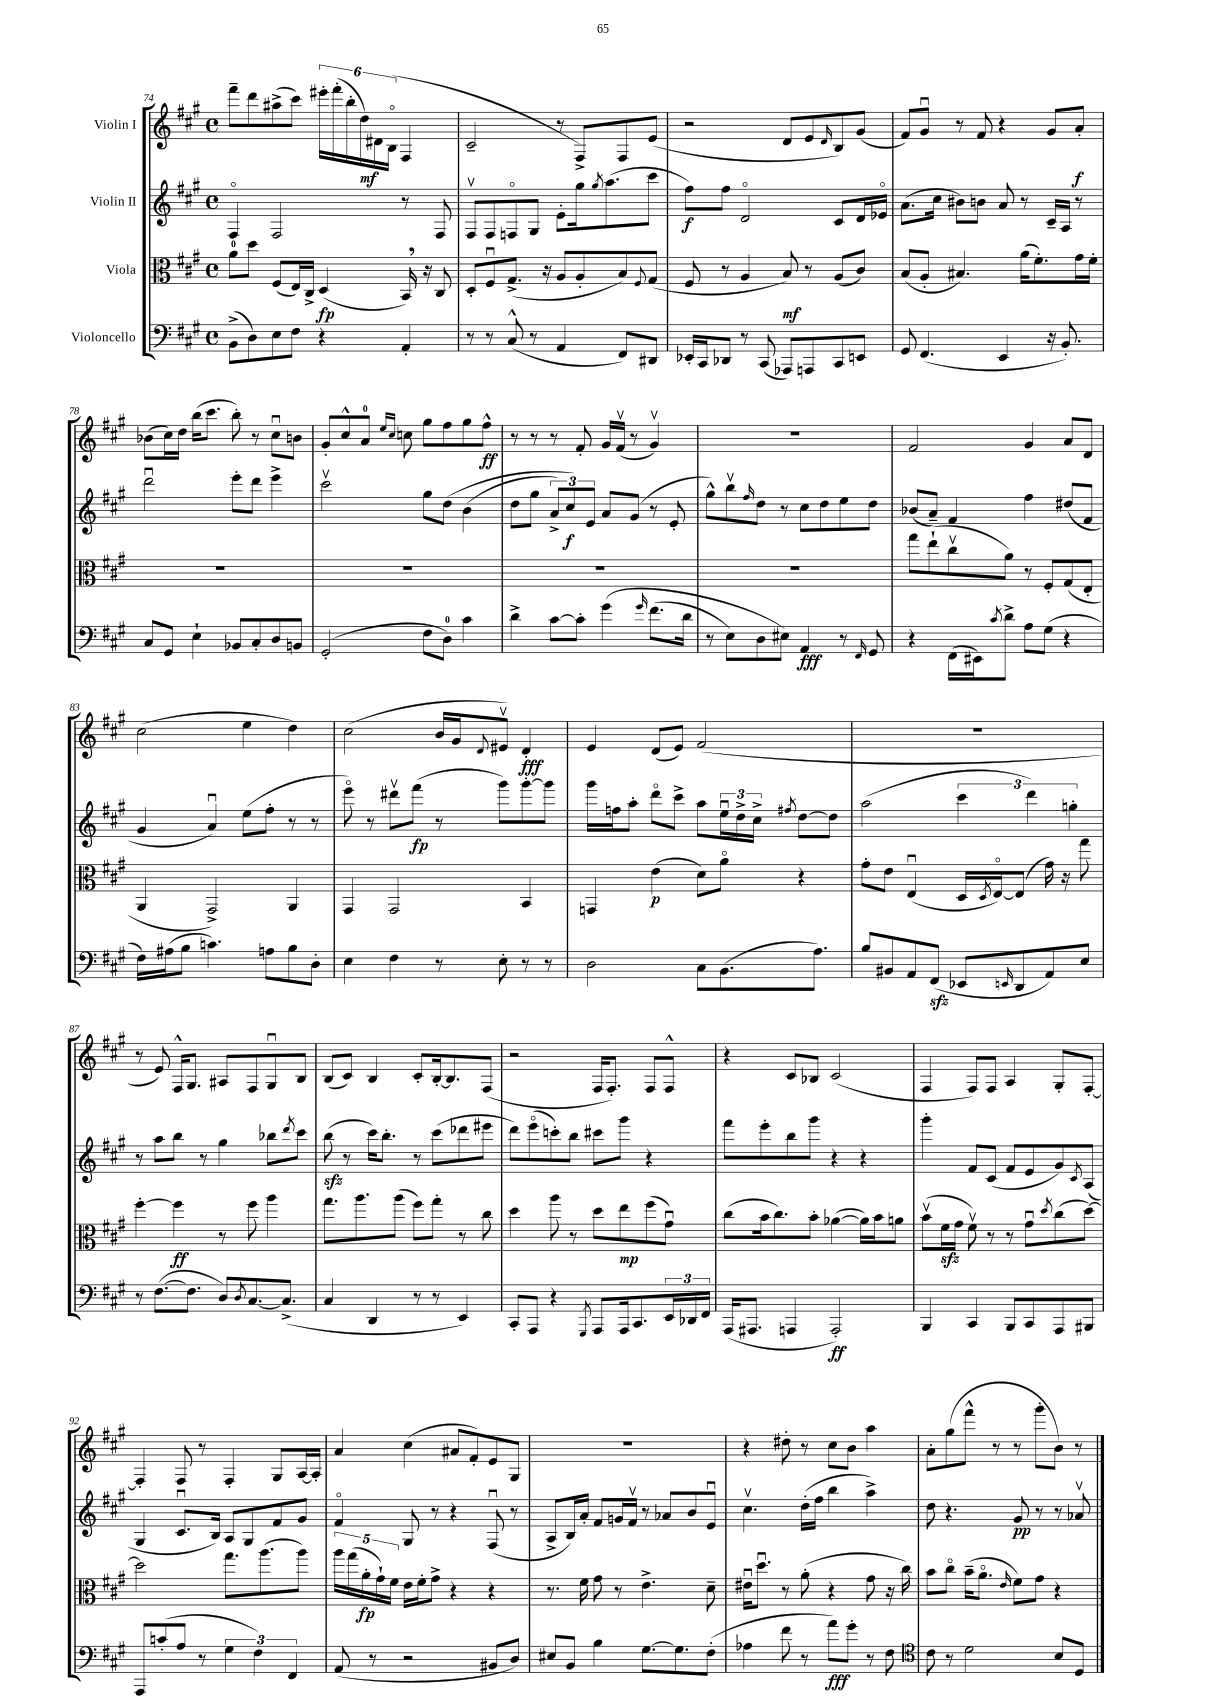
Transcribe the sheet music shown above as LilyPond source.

<<
\new StaffGroup <<
\new Staff = "s0" \with { instrumentName = "Violin I" } {
    \clef treble \key a \major \defaultTimeSignature \time 4/4
    fis'''8-- d'''8 ais''8->( cis'''8) \tuplet 6/4 { eis'''16-. fis'''16-.( b''16-. d''16\mf) dis'16 b16\flageolet( } fis4 |
    cis'2-- r8 fis8->) fis8 e'8( |
    r2 d'8 e'8 \grace { d'16 } b8) gis'8( |
    fis'8) gis'8\downbow r8 fis'8 r4 gis'8 a'8-.\f |
    bes'8( cis''16) d''16 b''16( cis'''8. b''8-.) r8 cis''8\downbow b'8 |
    gis'8-. cis''8-^ a'8-0 \grace { e''16 cis''16 } c''8 gis''8 fis''8 gis''8 fis''8-^\ff |
    r8 r8 r8 fis'8-. gis'16 fis'16\upbow( r8 gis'4\upbow) |
    R1 |
    fis'2 gis'4 a'8 d'8 |
    cis''2( e''4 d''4) |
    cis''2( b'16 gis'16 \appoggiatura { d'8 } eis'8\upbow) d'4-.\fff |
    e'4 d'8( e'8) fis'2( |
    R1 |
    r8 e'8) fis16-^ gis8. ais8 fis8 gis8\downbow b8 |
    b8( cis'8) b4 cis'8-. b16~-. b8. fis8( |
    r2 fis16 fis8.-.) fis8 fis8-^ |
    r4 cis'8 bes8 cis'2( |
    fis4 fis8) fis8 a4 gis8-. fis8~-. |
    fis4-. fis8 r8 fis4-. gis8 a16~ a16-. |
    a'4 cis''4( ais'8 fis'8-.) e'8 gis8 |
    R1 |
    r4 dis''8-. r8 cis''8 b'8 a''4 |
    a'8-. gis''8( fis'''8-^ r8 r8 gis'''8-. b'8) r8 \bar "|." |
}
\new Staff = "s1" \with { instrumentName = "Violin II" } {
    \clef treble \key a \major \defaultTimeSignature \time 4/4
    fis4\flageolet fis2 r8 fis8 |
    fis8\upbow fis8 f8\flageolet gis8 e'8-. gis''16 \acciaccatura { gis''8 } a''8.( cis'''8 |
    fis''8\f) fis''8 d'2\flageolet cis'8 d'16 ees'16\flageolet |
    a'8.( cis''16 bis'8) b'8 a'8 r8 cis'16-- a16 r8 |
    d'''2\downbow e'''8-. d'''8 e'''4-> |
    cis'''2\upbow gis''8 d''8\( b'4( |
    d''8 gis''8 \tuplet 3/2 { a'8->) cis''8\f\) e'8 } a'8 gis'8( r8 e'8-. |
    gis''8-^) b''8\upbow \grace { fis''16 } d''8 r8 cis''8 d''8 e''8 d''8 |
    bes'8( a'8--) fis'4 fis''4 dis''8( fis'8 |
    gis'4 a'4\downbow) e''8( fis''8-. r8 r8 |
    e'''8\flageolet) r8 dis'''8\upbow fis'''8\fp( r8 gis'''8) gis'''8~-. gis'''8 |
    gis'''16 f''16 a''8-. d'''8\flageolet cis'''8-> a''8 \tuplet 3/2 { e''16\downbow d''16-> cis''16-> } \acciaccatura { fis''8 } d''8~ d''8 |
    a''2( \tuplet 3/2 { cis'''4 d'''4) g''4-. } |
    r8 a''8 b''8 r8 gis''4 bes''8 \acciaccatura { d'''8 } cis'''8 |
    b''8\sfz( r8 cis'''16) b''8.-. r8 cis'''8( des'''8 eis'''8 |
    d'''8) e'''8\flageolet( c'''8-.) b''8 cis'''8 gis'''8 r4 |
    fis'''8 e'''8-. b''8 gis'''8 r4 r4 |
    gis'''4-. fis'8 cis'8( fis'8 e'8 gis'8) \acciaccatura { cis'8 } a8( |
    gis4 cis'8.\downbow b16) a8 gis8 fis'8 gis'8 |
    fis'4\flageolet gis8 r8 r4 fis8\downbow( r8 |
    a8-> b16) a'16-. fis'8 g'16 fis'16\upbow r8 aes'8 b'8 e'8\downbow |
    cis''4.\upbow d''16-.( fis''16 b''4 a''4->) |
    d''8 r4. gis'8\pp r8 r8 aes'8\upbow \bar "|." |
}
\new Staff = "s2" \with { instrumentName = "Viola" } {
    \clef alto \key a \major \defaultTimeSignature \time 4/4
    a'8-0 d''8 fis8( e16) cis16-> d4\fp( b,16) \breathe r16 cis8 |
    d8-. fis8\downbow gis8.->( r16 a8 a8-. b8) \appoggiatura { fis8 } gis8( |
    fis8 r8 a4 b8\mf) r8 a8( cis'8) |
    b8( a8-. bis4.) a'16( fis'8.-.) gis'16 fis'16-. |
    R1 |
    R1 |
    R1 |
    R1 |
    gis''8 e''8-!( cis''8\upbow a'8) r8 fis8-. gis8( e8-. |
    a,4 gis,2->) a,4 |
    gis,4 gis,2 b,4 |
    g,4 e'4\p( d'8) a'8\flageolet r4 |
    gis'8-. e'8 e4\downbow( d16 \acciaccatura { d8 } e16~\flageolet) e8( gis'16) r16 gis''8 |
    fis''4~-. fis''4\ff r8 fis''8 a''4 |
    gis''8. a''8. a''8( fis''8) gis''8-. r8 cis''8 |
    d''4 a''8 r8 d''8 e''8\mp fis''8( gis'8\downbow) |
    cis''8( b'16 cis''8.) b'8-. aes'4~( aes'16) b'16 a'8 |
    b'8\upbow( fis'16\sfz gis'16 fis'8\upbow) r8 r8 gis'8\downbow \acciaccatura { d''8 } cis''8( d''8~) |
    d''2 gis''8. a''8.( a''8) |
    \tuplet 5/4 { a''16 gis''16( a'16-.\fp gis'16-!) fis'16 } e'16 fis'16-. gis'8-> r4 r4 |
    r8. fis'16 gis'8 r8 e'4.-> d'8-- |
    eis'16\downbow d''8.\downbow r8 a'8-.( r4 gis'8 r16 cis''16) |
    b'8 cis''8\flageolet b'16--( a'8.\flageolet \grace { e'16 } fis'8) gis'8 r4 \bar "|." |
}
\new Staff = "s3" \with { instrumentName = "Violoncello" } {
    \clef bass \key a \major \defaultTimeSignature \time 4/4
    b,8->( d8) e8 fis8 r4 a,4-. |
    r8 r8 cis8-^( r8 a,4 fis,8) dis,8 |
    ees,16-. cis,16 des,8 r8 cis,8( aes,,8) a,,8 cis,8 e,8 |
    gis,8 fis,4.( e,4 r16 b,8.-.) |
    cis8 gis,8 e4-! bes,8 cis8-. d8 b,8 |
    gis,2-.( fis8 d8-0) cis'4 |
    d'4-> cis'8~ cis'8-. gis'4\( \grace { gis'16 } fis'8.( d'16 |
    r8 e8) d8 eis8\) a,4\fff r8 \grace { fis,16 } gis,8 |
    r4 fis,16( eis,16) \acciaccatura { cis'8 } d'8-> a8 gis8( r4 |
    fis16) ais16( b8 c'4.) a8 b8 d8-. |
    e4 fis4 r8 e8-. r8 r8 |
    d2 cis8 b,8.( a8.) |
    b8 bis,8 a,8 fis,8\sfz( ees,8 \grace { e,16 } d,8 a,8) e8 |
    r8 fis8.~( fis8. d8) \acciaccatura { d8 } cis8.~ cis8.->( |
    cis4 d,4 r8 r8 e,4) |
    cis,8-. a,,8 r4 \acciaccatura { gis,,8 } a,,8 a,,16 cis,8. \tuplet 3/2 { e,16 des,16 fis,16 } |
    a,,16( ais,,8. a,,4 a,,2-.\ff) |
    b,,4 cis,4 b,,8 cis,8 a,,8 bis,,8 |
    a,,8 c'8-.( a8 r8 \tuplet 3/2 { gis4 fis4) fis,4 } |
    a,8( r8 r2 bis,8 d8) |
    eis8 b,8 b4 gis8.~ gis8. fis8-.( |
    aes4 fis'8 r8 a'8\fff) gis'8-. r8 fis8 |
    \clef tenor cis'8 r8 d'2 b8 d8 \bar "|." |
}
>>
>>
\layout { \context { \Score currentBarNumber = #74 } }
